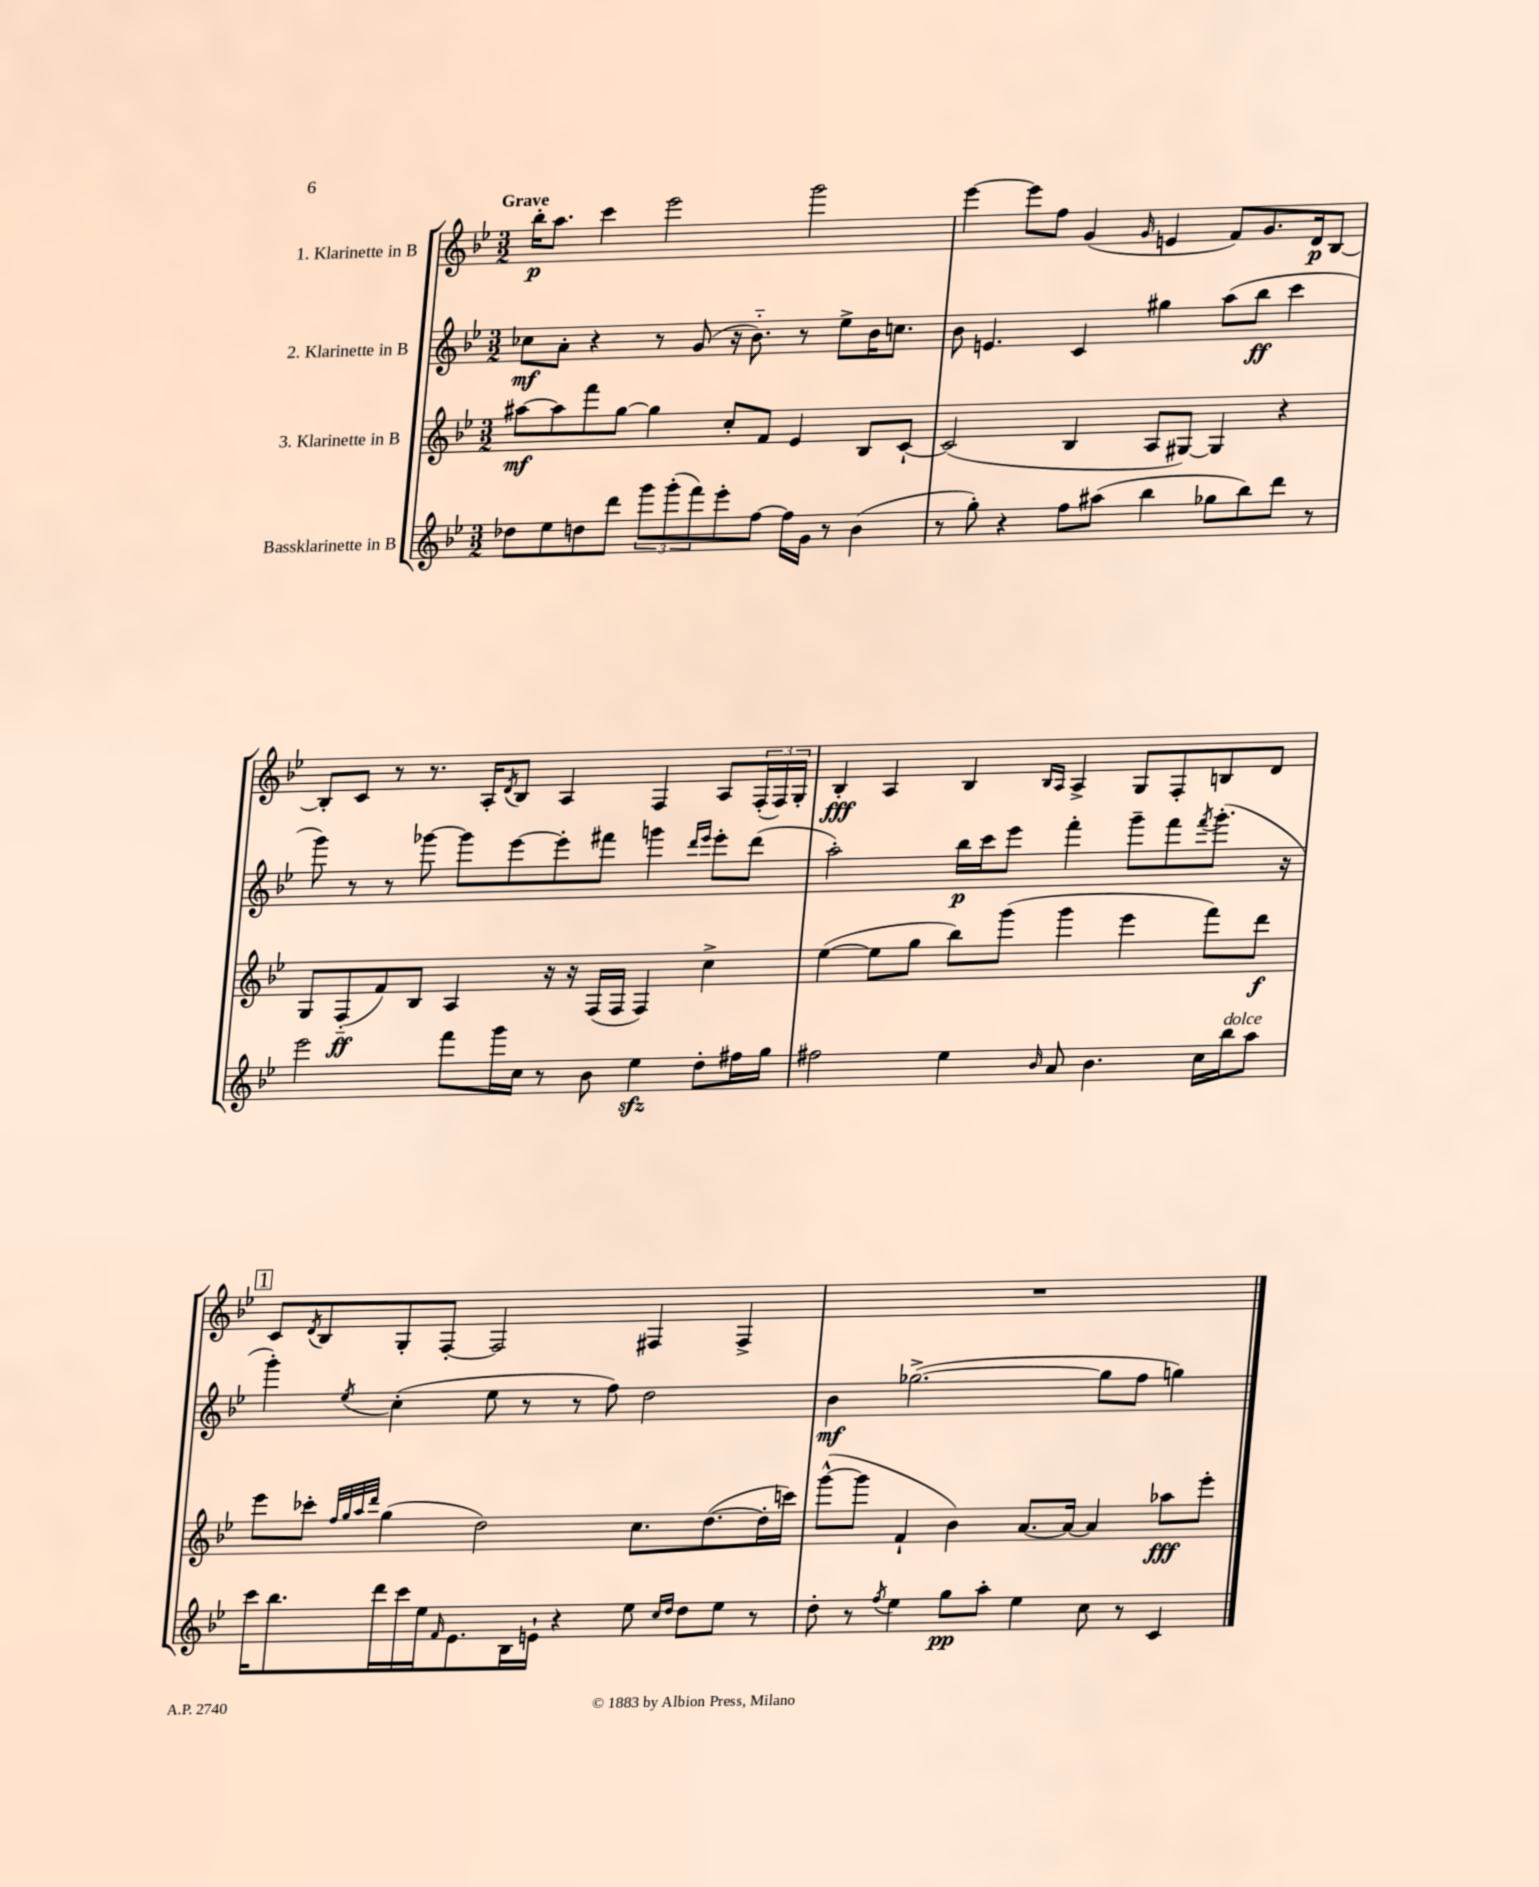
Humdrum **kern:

**kern	**kern	**kern	**kern
*staff4	*staff3	*staff2	*staff1
*clefG2	*clefG2	*clefG2	*clefG2
*k[b-e-]	*k[b-e-]	*k[b-e-]	*k[b-e-]
*M3/2	*M3/2	*M3/2	*M3/2
8dd-\L	[8aa#\L	8cc-\L	16bb-'\LK
.	.	.	8.aa\J
8ee-\	8aa#\]	8a'\J	.
8dd\	8fff\	4r	4ccc\
8ddd\J	[8gg\J	.	.
12ggg\L	4gg\]	8r	2eee-\
(12ggg'\	.	.	.
.	.	(8g/	.
12fff\)	.	.	.
8eee-'\	8cc'/L	16r	.
.	.	8.b-'~\)	.
[8ff\J	8f/J	.	.
16ff\]LL	4e-/	8r	2ggg\
16g\JJ	.	.	.
8r	.	8ee-^\L	.
(4b-\	8B-/L	16b-\K	.
.	.	8.cc\J	.
.	[8c`/J	.	.
=	=	=	=
8r	(2c/]	8b-\	[4eee-\
8gg'\)	.	4.e/	.
4r	.	.	8eee-\]L
.	.	.	8ff\J
8ff\L	4B-/	4c/	(4g/
(8aa#\J	.	.	.
.	.	.	16qqg/
4bb-\	8A/L	4gg#\	4e/
.	[8G#/J)	.	.
8gg-\L	4G#/]	(8aa\L	8f/L)
8bb-\)	.	8bb-\J	8.g/
8ddd\J	4r	4ccc\	.
.	.	.	16d/k
8r	.	.	[8B-/J
=	=	=	=
2eee-\	8G/L	8ggg\)	8B-'/]L
.	(8F'~/	8r	8c/J
.	8f/)	8r	8r
.	8B-/J	[8ggg-\	8.r
8fff\L	4A/	8ggg-\]L	.
.	.	.	16A'/LK
.	.	.	8qd/
16ggg\L	.	[8eee-\	8B-/J
16cc\JJ	.	.	.
8r	16r	8eee-'\]	4A/
.	16r	.	.
8b-\	(16F/LL	8fff#\J	.
.	16F/JJ	.	.
4ee-\	4F/)	4ggg\	4F/
.	.	16qqddd/LL	.
.	.	16qqeee-/JJ	.
8dd'\L	4cc^\	8eee-'\L	8A/L
16ff#\L	.	(8ddd\J	(24F'/L
.	.	.	24F/)
16gg\JJ	.	.	.
.	.	.	24G'/JJ
=	=	=	=
2ff#\	([4ee-\	2aa'\)	4B-'/
.	8ee-\]L	.	4A/
.	8gg\J	.	.
4ee-\	8bb-\L)	16bb-\LL	4B-/
.	.	16ccc\J	.
.	(8ggg\J	8eee-\J	.
.	.	.	16qqB-/LL
16qqb-/	.	.	16qqA/JJ
8a/	4ggg\	4fff'\	4A^/
4.b-\	.	.	.
.	4eee-\	8ggg~\L	8G/L
.	.	8fff\	8F'/
.	.	8qfff/	.
16cc\LL	8fff\L)	(8.ggg'\J	8B/
16bb-\J	.	.	.
8aa\J	8ddd\J	.	8d/J
.	.	16r	.
=	=	=	=
16ccc\LK	8eee-\L	4ggg'\)	8c/L
8.bb-\	.	.	.
.	.	.	8qd/
.	8ccc-'\J	.	8B-/
.	32qqff/LLL	.	.
.	32qqgg/	.	.
.	32qqaa/	.	.
.	32qqddd/JJJ	8qee-/	.
16ddd\L	(4gg\	(4cc'\	8G'/
16ccc\	.	.	.
16ee-\J	.	.	[8F'/J
16qqf/	.	.	.
8.e-\	.	.	.
.	2dd\)	8ee-\	2F/]
16B-\L	.	8r	.
16e`\JJ	.	.	.
4r	.	8r	.
.	.	8ff\)	.
8ee-\	8.cc\L	2dd\	4F#/
16qqcc/LL	.	.	.
16qqdd/JJ	.	.	.
8dd\L	.	.	.
.	([8.dd\	.	.
8ee-\J	.	.	4F#^/
8r	16dd'\]L	.	.
.	16ccc\JJ)	.	.
=	=	=	=
8dd'\	([8ggg^^\L	4b-\	1.r
8r	8ggg\]J	.	.
8qff/	.	.	.
4ee-\	4f`/	([2.gg-^\	.
8gg\L	4b-\)	.	.
8aa'\J	.	.	.
4ee-\	[8.a/L	.	.
.	16a/_Jk	.	.
8cc\	4a/]	8gg-\]L	.
8r	.	8ff\J	.
4c/	8aa-\L	4gg\)	.
.	8eee-'\J	.	.
==	==	==	==
*-	*-	*-	*-
